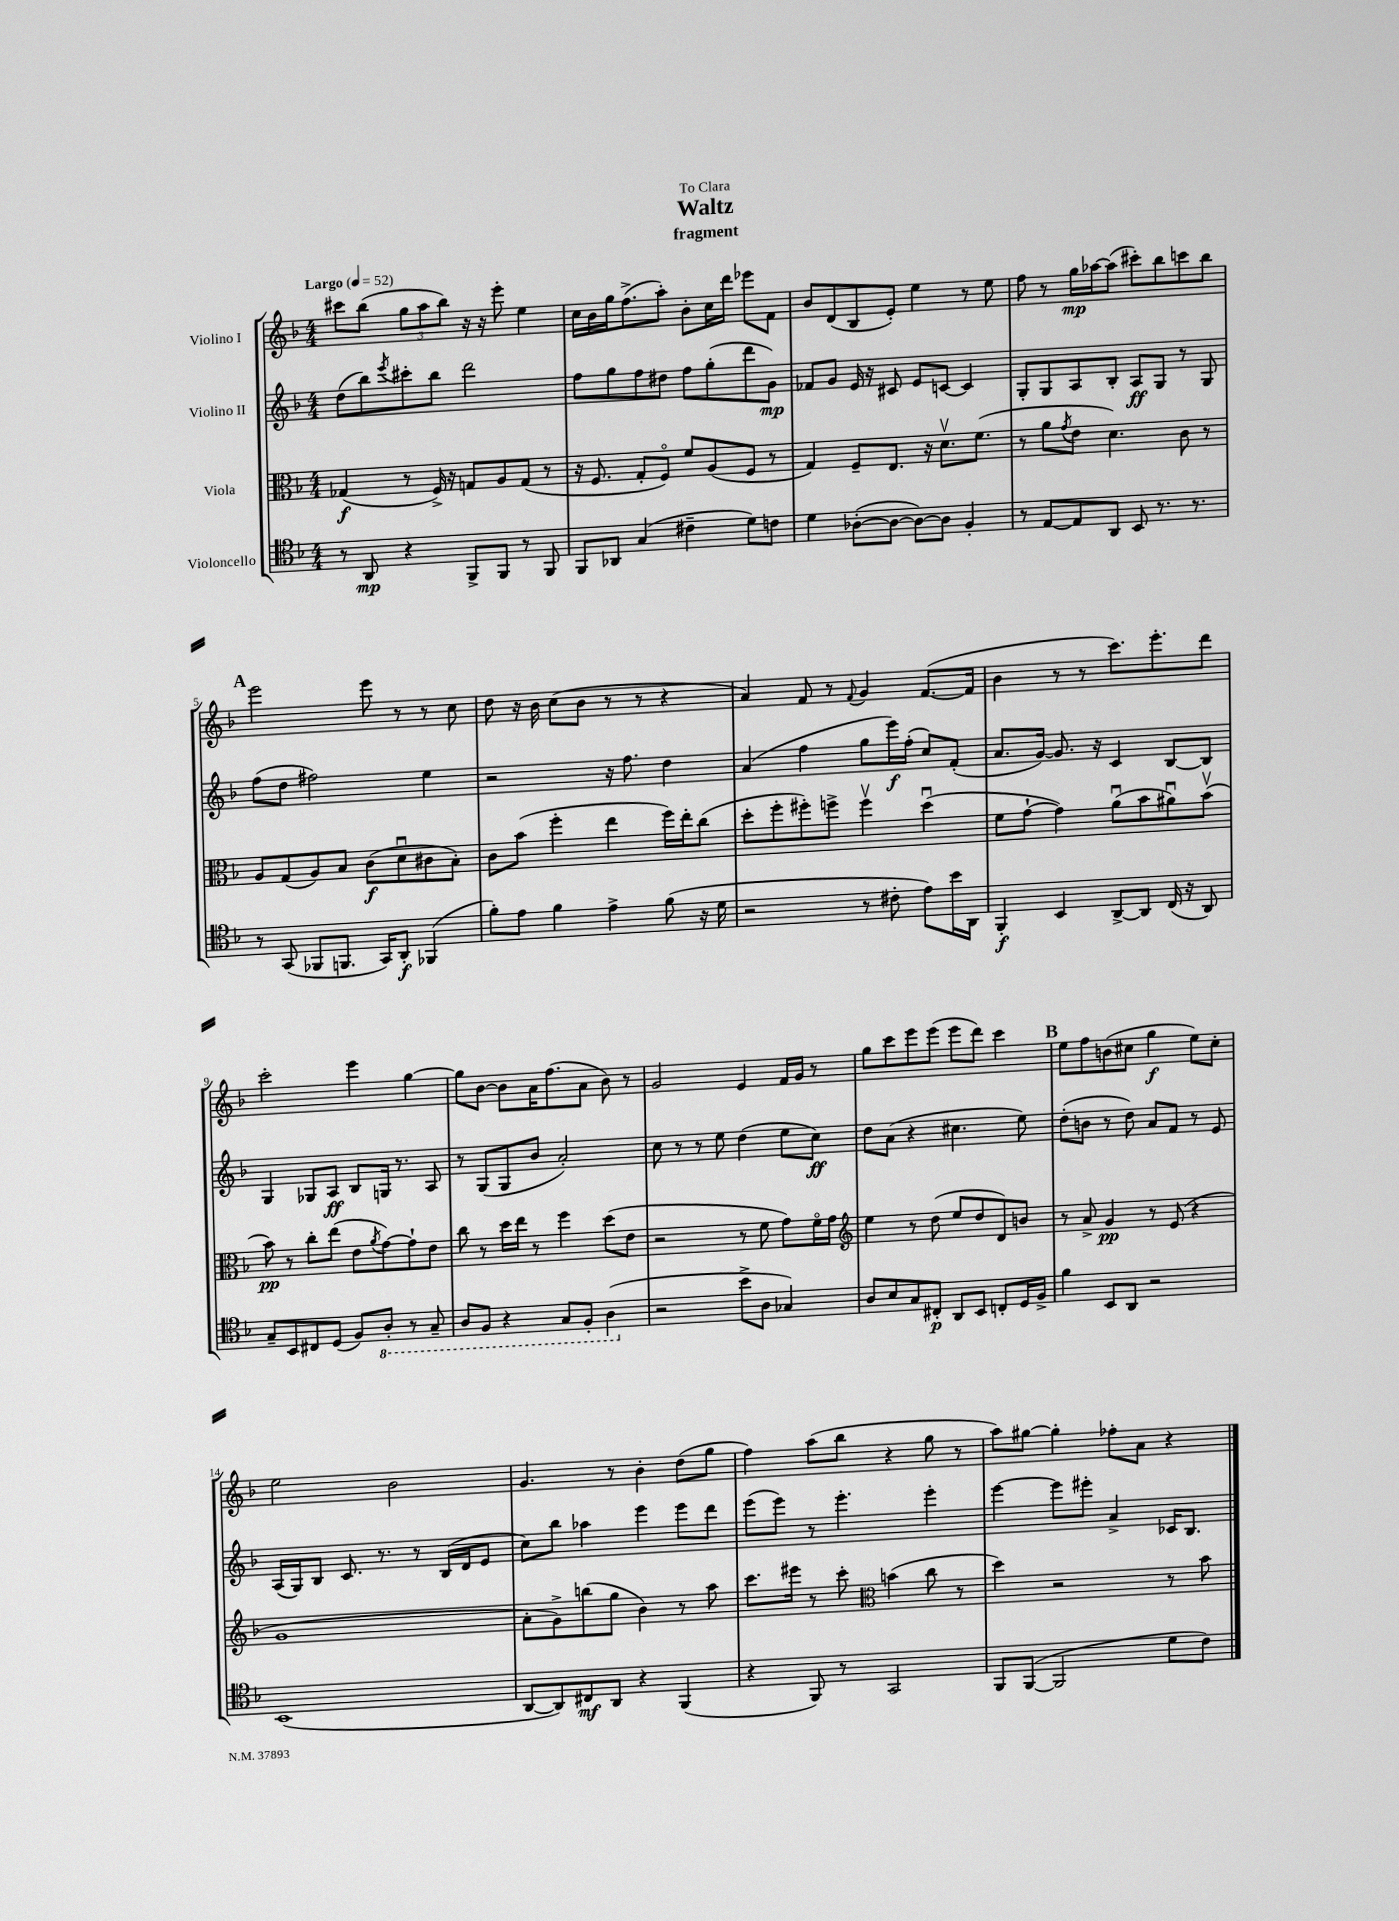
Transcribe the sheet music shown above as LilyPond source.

\header { title = "Waltz" subtitle = "fragment" dedication = "To Clara" }
<<
\new StaffGroup <<
\new Staff = "s0" \with { instrumentName = "Violino I" } {
    \clef treble \key f \major \numericTimeSignature \time 4/4 \tempo "Largo" 4 = 52
    cis'''8 bes''8( \tuplet 3/2 { g''8 a''8 bes''8) } r16 r16 e'''8-. e''4 |
    c''16 bes'16 g''16 f''8.->( a''8-.) bes'8-. c''16 d'''16 ees'''8 f'8 |
    bes'8 d'8( bes8 e'8-.) e''4 r8 e''8 |
    f''8 r8 g''16\mp aes''16~ aes''8( cis'''8-.) bes''8 c'''8 bes''8 |
    \mark \markup { \bold "A" } e'''2 e'''8 r8 r8 c''8 |
    d''8 r16 bes'16 c''8( bes'8 r8 r8 r4 |
    a'4) f'8 r8 \appoggiatura { f'8 } g'4 f'8.~( f'16 |
    bes'4 r8 r8 c'''8.) e'''8.-. d'''8 |
    c'''2-. e'''4 g''4~ |
    g''8 bes'8~ bes'8 a'16 f''8.( a'8 bes'8) r8 |
    g'2 e'4 f'16 g'16 r8 |
    g''8 c'''8 e'''8 e'''8( e'''8 d'''8) c'''4 |
    \mark \markup { \bold "B" } e''8 f''8 b'8( cis''8 g''4\f e''8) cis''8-. |
    e''2 bes'2 |
    g'4. r8 bes'4-. d''8( g''8 |
    f''4) a''8( bes''8 r4 g''8 r8 |
    a''8) gis''8~ gis''4-. fes''8-. a'8 r4 \bar "|." |
}
\new Staff = "s1" \with { instrumentName = "Violino II" } {
    \clef treble \key f \major \numericTimeSignature \time 4/4
    d''8( bes''8) \acciaccatura { e'''8 } cis'''8-. bes''8 d'''2 |
    f''8 g''8 f''8 dis''8 f''8 g''8-.( d'''8 g'8\mp) |
    fes'8 g'8 e'16 r16 cis'8 e'8 c'8~ c'4 |
    g8-. g8 a8 bes8-. a8\ff g8 r8 g8 |
    \mark \markup { \bold "A" } f''8( d''8 fis''2) e''4 |
    r2 r16 f''8. d''4 |
    a'4( f''4 g''8 e'''16\f) f''16-.( c''8) f'8-.( |
    a'8. g'16~) g'8. r16 c'4 bes8~ bes8 |
    g4 ges8 a8\ff bes8 g16 r8. a8 |
    r8 g8( g8 bes'8 a'2-.) |
    c''8 r8 r8 e''8 d''4( e''8 c''8\ff) |
    d''8 a'8( r4 cis''4. e''8) |
    \mark \markup { \bold "B" } d''8-.( b'8 r8 d''8) a'8 f'8 r8 e'8 |
    a16( g16) bes8 c'8. r8. r8 bes16( d'16 e'8 |
    c''8) bes''8 aes''4 e'''4 e'''8 d'''8 |
    e'''8( e'''8) r8 e'''4.-. e'''4-. |
    e'''4~ e'''8 eis'''8-. a'4-> ces'16 bes8. \bar "|." |
}
\new Staff = "s2" \with { instrumentName = "Viola" } {
    \clef alto \key f \major \numericTimeSignature \time 4/4
    ges4\f( r8 f16->) r16 g8 a8 g8( r8 |
    r16 f8. g8-. f8\flageolet) f'8 a8( f8 r8 |
    g4) f8-- e8. r16 d'8.\upbow f'8.( |
    r8 a'8 \acciaccatura { g'8 } e'8 d'4.) c'8 r8 |
    \mark \markup { \bold "A" } a8 g8( a8) bes8 c'8\f( d'8\downbow cis'8 bes8-.) |
    c'8 bes'8( f''4-. e''4 f''16) e''16-. c''8( |
    d''8-. f''8-. fis''8-.) f''8-> f''4\upbow d''4\downbow( |
    f'8 g'8~-! g'4) a'8\downbow( bes'8 ais'8\downbow) bes'8\upbow( |
    bes'8\pp) r8 c''8-. e''8( e'8 \acciaccatura { a'8 } g'8~) g'8-! e'8 |
    c''8 r8 d''16 e''16 r8 f''4 d''8( e'8 |
    r2 r8 f'8 g'8) f'16\flageolet g'16 |
    \clef treble e''4 r8 d''8( e''8 d''8 d'8) b'8 |
    \mark \markup { \bold "B" } r8 a'8-> g'4\pp r8 e'8( r4 |
    g'1 |
    a'8-. g'8->) b''8( g''8 bes'4) r8 a''8 |
    c'''8. eis'''16 r8 c'''8-. \clef alto b'4( c''8 r8 |
    d''4) r2 r8 bes'8 \bar "|." |
}
\new Staff = "s3" \with { instrumentName = "Violoncello" } {
    \clef tenor \key f \major \numericTimeSignature \time 4/4
    r8 a,8\mp r4 f,8-> f,8 r8 f,8 |
    f,8 aes,8 g4( cis'4-- d'8) c'8 |
    d'4 aes8~-.( aes8~ aes8~) aes8 f4-. |
    r8 e8~ e8 a,8 bes,8 r8. r8. |
    \mark \markup { \bold "A" } r8 g,8( fes,8 f,8. g,16) a,8-.\f fes,4( |
    f'8-.) e'8 f'4 e'4-> f'8( r16 d'16 |
    r2 r8 cis'8-. e'8) bes'16 a,16 |
    f,4-.\f bes,4 a,8~-> a,8 c16( r16 a,8) |
    g8-- bes,8 cis8 d8( f8) \ottava #-1 a,8-. r8 g,8-- |
    a,8 f,8 r4 g,8 f,8-. a,4( \ottava #0 |
    r2 bes'8-> a8 ges4) |
    a8 bes8 g8 cis8-.\p a,8 bes,8 c8-. d16 f16-> |
    \mark \markup { \bold "B" } f'4 bes,8 a,8 r2 |
    bes,1( |
    a,8~ a,8) cis8\mf a,8 r4 f,4( |
    r4 f,8) r8 g,2 |
    f,8 f,8~( f,2 d'8 c'8) \bar "|." |
}
>>
>>
